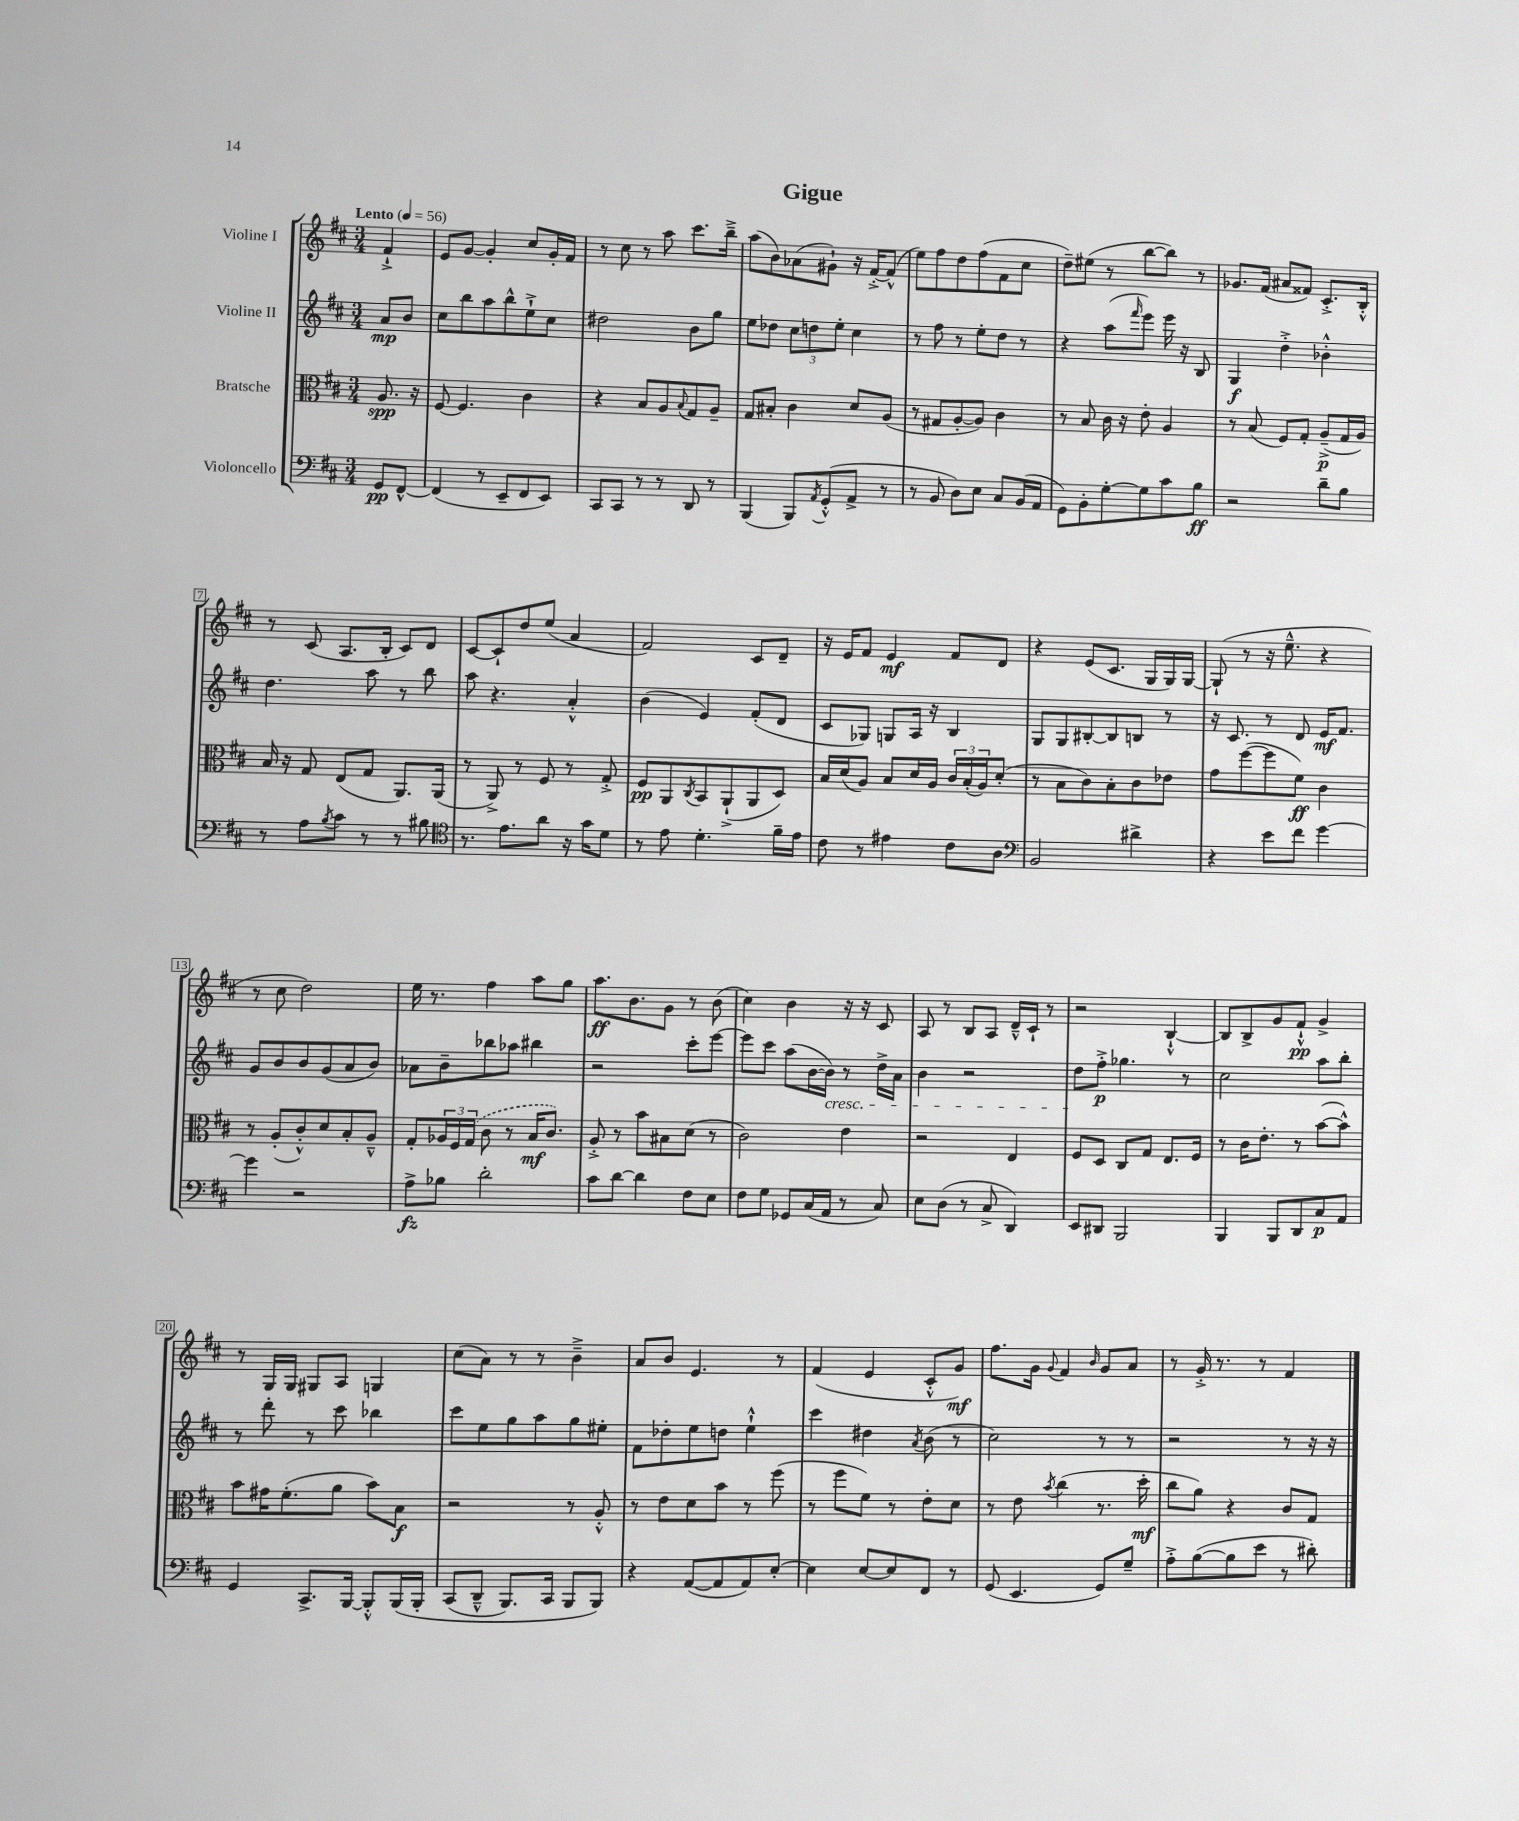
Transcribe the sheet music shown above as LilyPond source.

\header { title = "Gigue" }
<<
\new StaffGroup <<
\new Staff = "s0" \with { instrumentName = "Violine I" } {
    \clef treble \key d \major \numericTimeSignature \time 3/4 \partial 4 \tempo "Lento" 4 = 56
    fis'4-!-> |
    e'8 g'8~ g'4-. cis''8 g'16-. fis'16 |
    r8 cis''8 r8 a''8 cis'''8. b''16---> |
    a''8( b'8) aes'8( gis'8-!) r16 fis'16~-.-> fis'8-^( |
    e''8) fis''8 d''8 fis''8( fis'8 cis''8 |
    d''8--) eis''8( r8 b''8~ b''8) r8 |
    ges'8. fis'16( ais'8 fisis'8) cis'8.-.-> b16-.-^ |
    r8 cis'8( a8. b16-. cis'8) d'8 |
    cis'8~ cis'8-! d''8 e''8( a'4 |
    fis'2) cis'8 d'8-- |
    r16 e'16 fis'8 e'4\mf fis'8 d'8 |
    r4 e'8( cis'8. g16 g16) g16~ |
    g8-!( r8 r16 e''8.---^ r4 |
    r8 cis''8 d''2) |
    e''16 r8. fis''4 a''8 g''8 |
    a''8.\ff b'8. g'8 r8 b'8( |
    cis''4) b'4 r16 r16 cis'8 |
    a8 r8 b8 a8 d'16---^ cis'16-! r8 |
    r2 b4~-!-^ |
    b8 b8-> g'8 fis'8-!-^\pp g'4-> |
    r8 g16 g16 gis8 a8 g4 |
    cis''8( a'8) r8 r8 b'4---> |
    a'8 b'8 e'4. r8 |
    fis'4( e'4 cis'8-.-^ g'8\mf) |
    fis''8. g'16 \appoggiatura { g'8 } fis'4 \grace { b'16 } g'8 a'8 |
    r8 g'16-.-> r8. r8 fis'4 \bar "|." |
}
\new Staff = "s1" \with { instrumentName = "Violine II" } {
    \clef treble \key d \major \numericTimeSignature \time 3/4 \partial 4
    a'8\mp b'8 |
    cis''8 b''8 a''8 b''8-^ e''8-!-> cis''8 |
    dis''2 b'8 g''8 |
    e''8 des''8 \tuplet 3/2 { cis''8 d''8 e''8-. } cis''4 |
    r8 fis''8 r8 e''8-. d''8 r8 |
    r4 a''8( \grace { fis'''16 } e'''8) e'''16 r16 b8 |
    g4\f d''4-.-> bes'4-.-^ |
    d''4. a''8 r8 b''8 |
    a''8 r4. a'4-.-^ |
    b'4( e'4) fis'8-.( d'8 |
    cis'8 ges8) g8 a16 r16 b4 |
    g8 g8 bis8~-. bis8 b8 r8 |
    r16 cis'8. r8 d'8 e'16\mf fis'8. |
    g'8 b'8 b'8 g'8( a'8 b'8) |
    aes'8 b'8-- bes''8 aes''8 bis''4 |
    r2 cis'''8-. e'''8~ |
    e'''8 cis'''8 a''8( b'16~ b'16\cresc) r8 d''16-> a'16 |
    b'4 r2 |
    d''8\! fis''8-.->\p ges''4. r8 |
    cis''2 a''8 b''8-. |
    r8 d'''8-. r8 cis'''8 bes''4 |
    cis'''8 e''8 g''8 a''8 g''8 eis''8-. |
    fis'8 des''8-. e''8 d''8 e''4-!-^ |
    cis'''4 dis''4 \acciaccatura { a'8 } b'8( r8 |
    cis''2) r8 r8 |
    r2 r8 r16 r16 \bar "|." |
}
\new Staff = "s2" \with { instrumentName = "Bratsche" } {
    \clef alto \key d \major \numericTimeSignature \time 3/4 \partial 4
    a8.\spp r16 |
    fis8~ fis4. cis'4 |
    r4 b8 a8 \appoggiatura { b8 } g8 a8-- |
    g8 bis8-. cis'4 d'8 a8( |
    r8 gis8 a8~-. a8) cis'4 |
    r8 b8 cis'16 r16 e'8-. a4 |
    r8 b8( fis8) g8-. a8--->\p( g16 a16) |
    b16 r16 g8 e8( g8 a,8.) a,16( |
    r8 a,8->) r8 fis8 r8 g8-.-> |
    fis8\pp a,8 \acciaccatura { cis8 } b,8 a,8-!->( a,8 d8) |
    b16 d'16( a8) b8 d'16 a16 \tuplet 3/2 { cis'16 b16-.( a16) } d'8-.( |
    r8 b8 cis'8) b8-. cis'8 ees'8 |
    g'8 fis''8~( fis''8 fis'8\ff) cis'4 |
    r8 a8-.( cis'8-.-^) d'8 b8-. a8---^ |
    g8-. \tuplet 3/2 { aes16 fis16 \once \slurDashed g16( } cis'8 r8 b16\mf cis'8.) |
    a8-.-> r8 b'8 bis8 d'8( r8 |
    cis'2) e'4 |
    r2 e4 |
    fis8 d8 cis8 g8 e8. fis16 |
    r8 cis'16 e'8.-. r8 b'8~( b'8-^) |
    b'8 gis'16 fis'8.-.( a'8 b'8) b8\f |
    r2 r8 a8-.-^ |
    r8 e'8 d'8 b'8 r8 fis''8( |
    r8 fis''8 fis'8) r8 e'8-. d'8 |
    r8 e'8 \acciaccatura { b'8 } cis''4( r8. d''16-.\mf |
    cis''8 a'8) r4 cis'8 g8 \bar "|." |
}
\new Staff = "s3" \with { instrumentName = "Violoncello" } {
    \clef bass \key d \major \numericTimeSignature \time 3/4 \partial 4
    g,8\pp fis,8~-^ |
    fis,4( r8 e,8-- fis,8 e,8) |
    cis,8 cis,8 r8 r8 d,8 r8 |
    b,,4( b,,8) \acciaccatura { a,8 } g,8-.-^( a,8-> r8 |
    r8 b,8 d8) e8 cis8 b,16( a,16 |
    g,8) b,8-. g8~-. g8 cis'8 b8\ff |
    r2 d'8-- b8 |
    r8 a8 \acciaccatura { b8 } cis'8 r8 r8 bis8 |
    \clef tenor r8. e'8. a'8 r16 g'16 d'8 |
    r8 e'8 d'4.-. fis'16-- e'16 |
    cis'8 r8 eis'4 cis'8 a8 |
    \clef bass b,2 dis'4-> |
    r4 e'8 fis'8 g'4~ |
    g'4 r2 |
    a8->\fz bes8 d'2-. |
    cis'8 d'8~ d'4 fis8 e8 |
    fis8 g8 ges,8 cis16( a,16 r8 cis8) |
    e8 d8( r8 cis8-> d,4) |
    e,8 dis,8 b,,2 |
    b,,4 b,,8 d,8 cis8\p a,8 |
    g,4 cis,8.-> b,,16~ b,,8-.-^ b,,16\( b,,16-. |
    cis,8( d,8---^ b,,8.) cis,16 b,,8 b,,8\) |
    r4 a,8~( a,8 a,8) e8~-. |
    e4 e8~ e8 fis,8 r8 |
    g,8( e,4. g,8) g8-- |
    a8-.-> b8~( b8 e'8 r8 dis'8-.) \bar "|." |
}
>>
>>
\layout { \context { \Score \override BarNumber.stencil = #(make-stencil-boxer 0.1 0.3 ly:text-interface::print) } }
